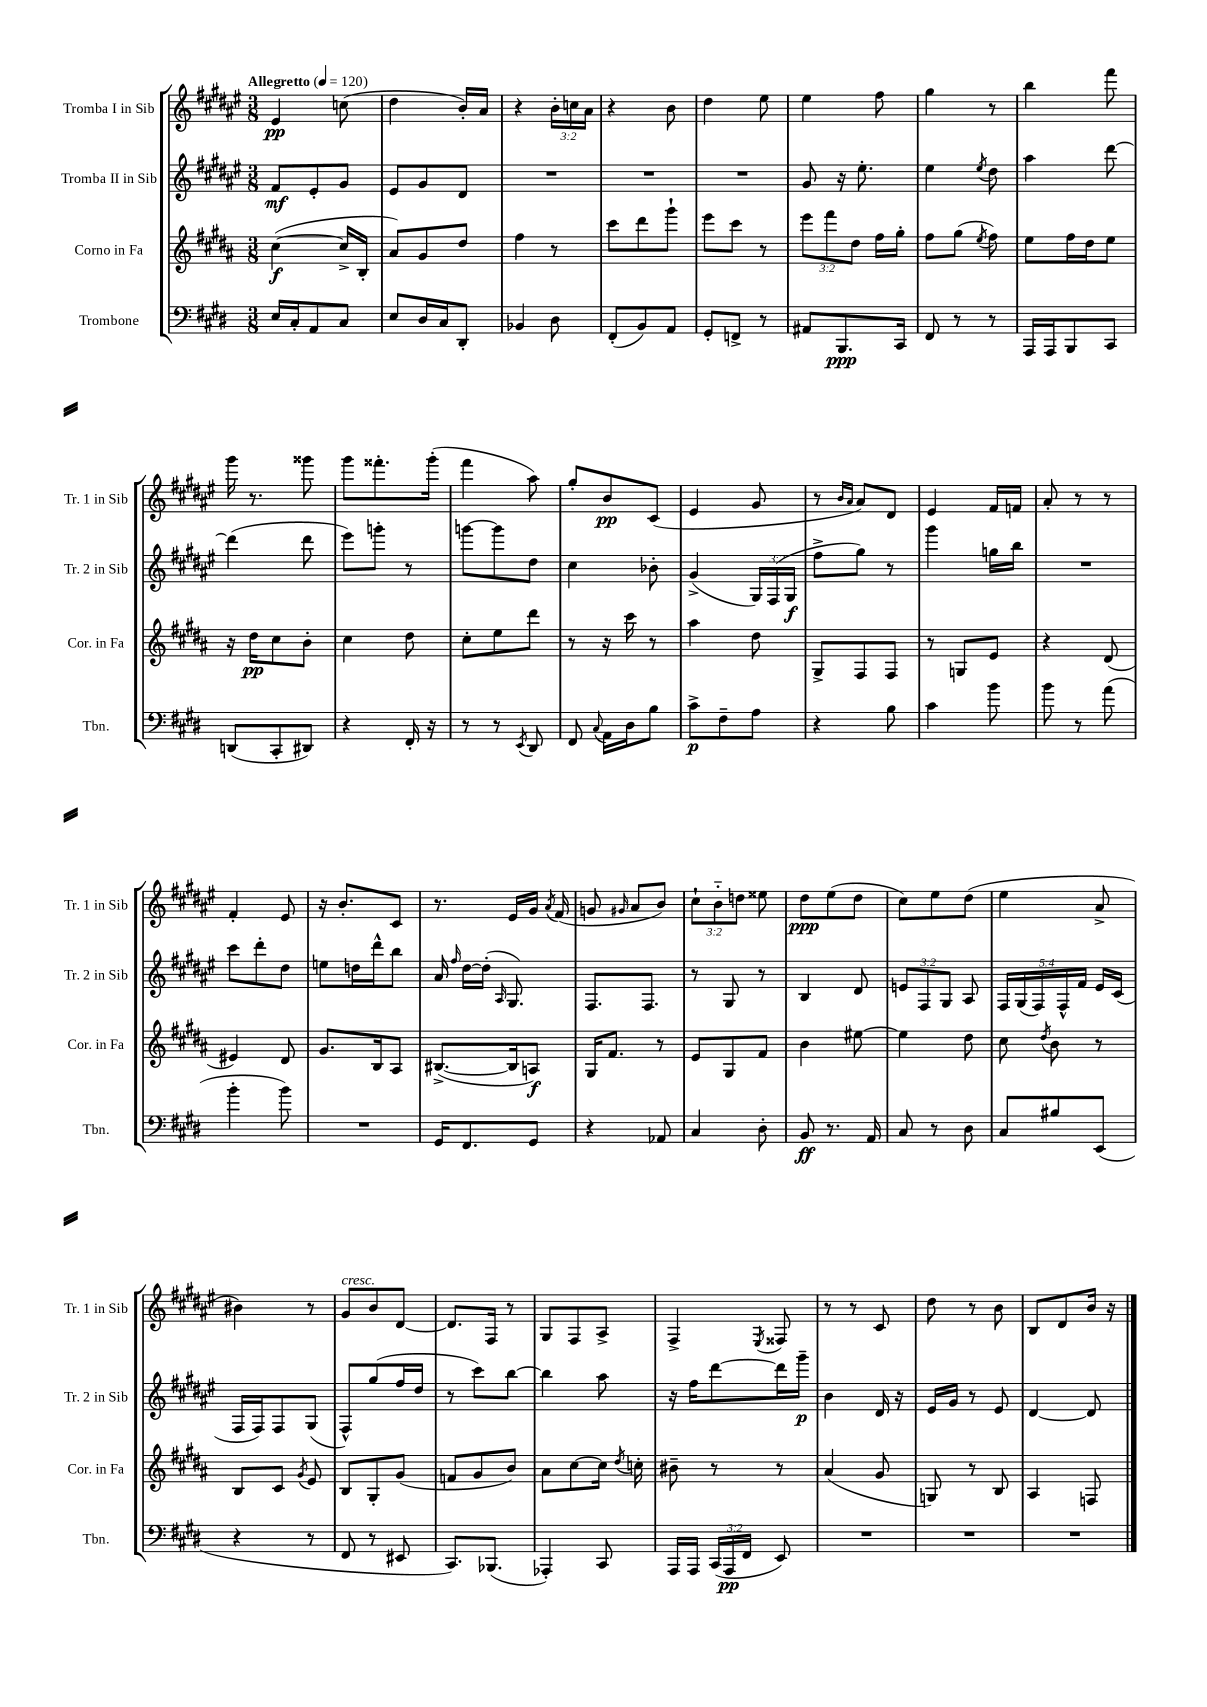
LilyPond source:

<<
\new StaffGroup <<
\new Staff = "s0" \with { instrumentName = "Tromba I in Sib" shortInstrumentName = "Tr. 1 in Sib" } {
    \clef treble \key fis \major \numericTimeSignature \time 3/8 \override Staff.TupletNumber.text = #tuplet-number::calc-fraction-text \tempo "Allegretto" 4 = 120
    \autoBeamOff eis'4\pp c''8( |
    dis''4 b'16[-.) ais'16] |
    r4 \tuplet 3/2 { b'16[-. c''16 ais'16] } |
    r4 b'8 |
    dis''4 eis''8 |
    eis''4 fis''8 |
    gis''4 r8 |
    b''4 fis'''8 |
    gis'''16 r8. gisis'''8 |
    gis'''8[ fisis'''8.-. gis'''16]-.( |
    fis'''4 ais''8) |
    gis''8[-. b'8\pp cis'8]( |
    eis'4 gis'8 |
    r8 \grace { b'16[ ais'16] } ais'8[) dis'8] |
    eis'4 fis'16[ f'16] |
    ais'8-. r8 r8 |
    fis'4-. eis'8 |
    r16 b'8.[-. cis'8] |
    r8. eis'16[ gis'16] \acciaccatura { ais'8 } fis'16( |
    g'8 \grace { gis'16 } ais'8[ b'8]) |
    \tuplet 3/2 { cis''8[-! b'8-_ d''8] } eisis''8 |
    dis''8[\ppp eis''8( dis''8] |
    cis''8[) eis''8 dis''8]( |
    eis''4 ais'8-> |
    bis'4) r8 |
    gis'8[^\markup { \italic "cresc." } b'8 dis'8]~ |
    dis'8.[ fis16] r8 |
    gis8[ fis8 ais8]-> |
    fis4-> \acciaccatura { eis8 } fisis8 |
    r8 r8 cis'8 |
    dis''8 r8 b'8 |
    b8[ dis'8 b'16] r16 \bar "|." |
}
\new Staff = "s1" \with { instrumentName = "Tromba II in Sib" shortInstrumentName = "Tr. 2 in Sib" } {
    \clef treble \key fis \major \numericTimeSignature \time 3/8 \override Staff.TupletNumber.text = #tuplet-number::calc-fraction-text
    \autoBeamOff fis'8[\mf eis'8-. gis'8] |
    eis'8[ gis'8 dis'8] |
    R4. |
    R4. |
    R4. |
    gis'8 r16 eis''8.-. |
    eis''4 \acciaccatura { eis''8 } dis''8 |
    ais''4 dis'''8~ |
    dis'''4( dis'''8 |
    eis'''8[) g'''8]-. r8 |
    g'''8[~ g'''8 dis''8] |
    cis''4 bes'8-. |
    gis'4->( \tuplet 3/2 { gis16[) fis16( gis16]\f } |
    fis''8[-> gis''8]) r8 |
    gis'''4 g''16[ b''16] |
    R4. |
    cis'''8[ dis'''8-. dis''8] |
    e''8[ d''16 dis'''16-^ b''8] |
    ais'16 \grace { fis''16 } dis''16[~ dis''16]-.( \grace { ais16 } gis8.) |
    fis8.[ fis8.] |
    r8 gis8 r8 |
    b4 dis'8 |
    \tuplet 3/2 { e'8[ fis8 gis8] } ais8 |
    \tuplet 5/4 { fis16[ gis16( fis16) fis16-^ fis'16] } eis'16[ cis'16]( |
    fis16[ fis16) fis8 gis8]( |
    fis8[-^) gis''8( fis''16 dis''16] |
    r8 cis'''8[) b''8]~ |
    b''4 ais''8 |
    r16 fis''16[ dis'''8~ dis'''16 gis'''16]--\p |
    b'4 dis'16 r16 |
    eis'16[ gis'16] r8 eis'8 |
    dis'4~ dis'8 \bar "|." |
}
\new Staff = "s2" \with { instrumentName = "Corno in Fa" shortInstrumentName = "Cor. in Fa" } {
    \clef treble \key b \major \numericTimeSignature \time 3/8 \override Staff.TupletNumber.text = #tuplet-number::calc-fraction-text
    \autoBeamOff cis''4~\f( cis''16[-> b16]-. |
    ais'8[) gis'8 dis''8] |
    fis''4 r8 |
    cis'''8[ dis'''8 gis'''8]-! |
    e'''8[ cis'''8] r8 |
    \tuplet 3/2 { e'''8[ fis'''8 dis''8] } fis''16[ gis''16]-. |
    fis''8[ gis''8]( \acciaccatura { e''8 } fis''8) |
    e''8[ fis''16 dis''16 e''8] |
    r16 dis''16[\pp cis''8 b'8]-. |
    cis''4 dis''8 |
    cis''8[-. e''8 dis'''8] |
    r8 r16 cis'''16 r8 |
    ais''4 dis''8 |
    gis8[-> fis8 fis8] |
    r8 g8[ e'8] |
    r4 dis'8( |
    eis'4) dis'8 |
    gis'8.[ b16 ais8] |
    bis8.[~->( bis16 a8]\f) |
    gis16[ fis'8.] r8 |
    e'8[ gis8 fis'8] |
    b'4 eis''8~ |
    eis''4 dis''8 |
    cis''8 \acciaccatura { dis''8 } b'8 r8 |
    b8[ cis'8] \acciaccatura { gis'8 } e'8 |
    b8[ gis8-. gis'8]( |
    f'8[ gis'8 b'8]) |
    ais'8[ cis''8~ cis''16] \acciaccatura { dis''8 } c''16-. |
    bis'8-- r8 r8 |
    ais'4( gis'8 |
    g8) r8 b8 |
    ais4 f8 \bar "|." |
}
\new Staff = "s3" \with { instrumentName = "Trombone" shortInstrumentName = "Tbn." } {
    \clef bass \key e \major \numericTimeSignature \time 3/8 \override Staff.TupletNumber.text = #tuplet-number::calc-fraction-text
    \autoBeamOff e16[ cis16-. a,8 cis8] |
    e8[ dis16 cis16 dis,8]-. |
    bes,4 dis8 |
    fis,8[-.( b,8) a,8] |
    gis,8[-. f,8]-> r8 |
    ais,8[ b,,8.\ppp cis,16] |
    fis,8 r8 r8 |
    a,,16[ a,,16 b,,8 cis,8] |
    d,8[( cis,8-. dis,8]) |
    r4 fis,16-. r16 |
    r8 r8 \acciaccatura { e,8 } dis,8 |
    fis,8 \appoggiatura { cis8 } a,16[ dis16 b8] |
    cis'8[->\p fis8-- a8] |
    r4 b8 |
    cis'4 b'8 |
    b'8 r8 a'8( |
    b'4-. b'8) |
    R4. |
    gis,16[ fis,8. gis,8] |
    r4 aes,8 |
    cis4 dis8-. |
    b,8\ff r8. a,16 |
    cis8 r8 dis8 |
    cis8[ bis8 e,8]( |
    r4 r8 |
    fis,8 r8 eis,8 |
    cis,8.[) bes,,8.]( |
    aes,,4-.) cis,8 |
    a,,16[ a,,16] \tuplet 3/2 { cis,16[( a,,16\pp fis,16] } e,8) |
    R4. |
    R4. |
    R4. \bar "|." |
}
>>
>>
\layout { \context { \Score \remove "Bar_number_engraver" } }
